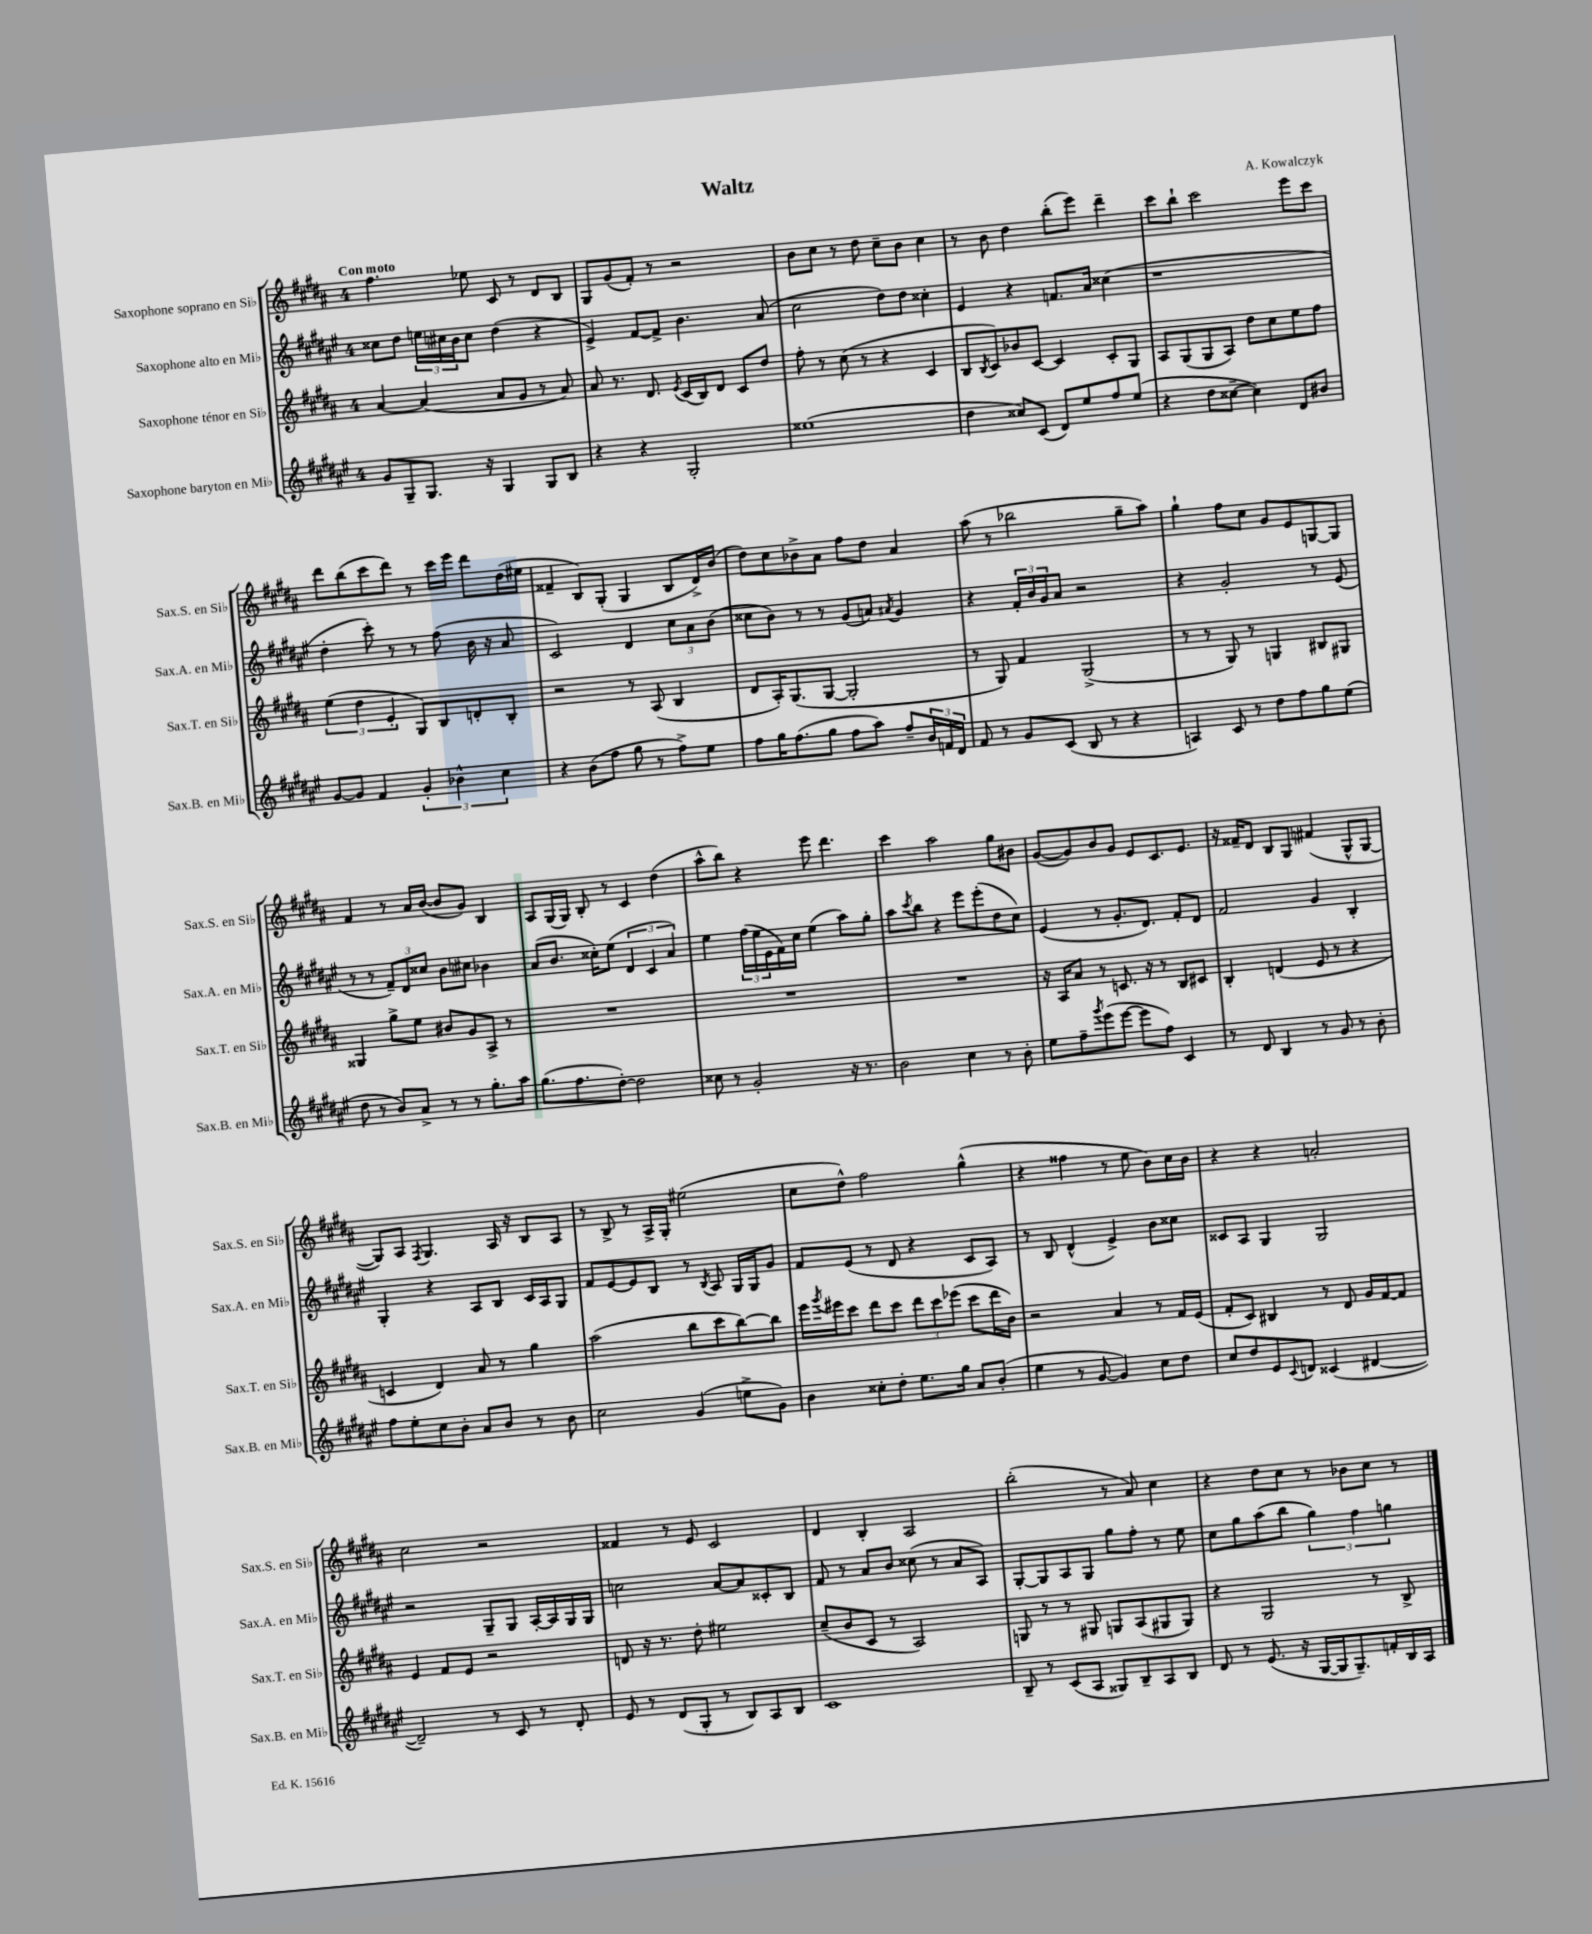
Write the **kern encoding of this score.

**kern	**kern	**kern	**kern
*staff4	*staff3	*staff2	*staff1
*clefG2	*clefG2	*clefG2	*clefG2
*k[f#c#g#d#a#e#]	*k[f#c#g#d#a#]	*k[f#c#g#d#a#e#]	*k[f#c#g#d#a#]
*M4/4	*M4/4	*M4/4	*M4/4
8g#	[4a#	8cc##	4.ff#
8G#~	.	8dd#	.
8.G#	(4a#]	24ee	.
.	.	24cc#	.
.	.	24b	.
.	.	8cc#	8ee-
16r	.	.	.
4G#	8a#	(4dd#	8c#
.	8g#	.	8r
8G#	8r	4r	8d#
8B	8a#)	.	8B
=	=	=	=
4r	8a#	4e#^)	8G#
.	8.r	.	(8g#
4r	.	[8f#	8f#')
.	8.d#	.	.
.	.	8f#^]	8r
.	8qe	.	.
2G#'	(16c#	4.b	2r
.	16B)	.	.
.	8d#	.	.
.	8c#	.	.
.	8dd#	(8a#	.
=	=	=	=
(1ee##	8ff#'	2cc#	8b
.	8r	.	8cc#
.	(8cc#	.	8r
.	8r	.	8dd#
.	4r	8dd#)	8cc#~
.	.	8dd#	8b
.	4c#	4cc##'	4cc#
=	=	=	=
4dd#	8B	4e#	8r
.	8qB	.	.
.	8c#)	.	8b
8cc##)	8b-	4r	4dd#
(8c#	[8c#	.	.
8d#)	4c#]	8.f	(8bb'
8ee#	.	.	8eee)
.	.	16a#	.
8ff#	8c#'	(4cc##	4ddd#~
(8ee#	8G#	.	.
=	=	=	=
4r	8A#	1r	8ccc#
.	(8G#	.	8bb`
8dd#	8G#	.	2ccc#
[8cc##~	8A#)	.	.
4cc##])	8dd#	.	.
.	8cc#	.	.
8d#	8ee	.	8eee
8b#	8ff#	.	8ccc#
=	=	=	=
[8g#	(6ee	4dd#'	8ddd#
8g#]	.	.	(8bb
.	6dd#	.	.
4f#	.	8ccc#')	8ccc#
.	6e'	.	.
.	.	8r	8ddd#)
6g#'	8G#)	8r	8r
.	8B	(8ff#	16ccc#
6b-^^	.	.	.
.	.	.	16eee
.	8d'	16b	8ddd#
.	.	16r	.
6cc#	.	.	.
.	8B'	8a#	(16dd#
.	.	.	16ee#
=	=	=	=
4r	2r	2c#)	4f##~
(8b	.	.	8B)
8ff#	.	.	(8G#'
8gg#	8r	4d#	4G#
8r	(8A#	.	.
8ff#^)	4B	12cc#	8B
.	.	12a#	.
8ee#	.	.	16d#^)
.	.	(12b	.
.	.	.	(16b
=	=	=	=
8ff#	8d#	8cc##	8dd#)
16gg#	16A#')	8b)	8cc#
(8.ff#	(8.G#	.	.
.	.	8r	8b-^
8gg#	[8G#	8r	8a#
8ff#	2G#']	(8g#	8ff#
8aa#)	.	8a)	8dd#
.	.	8qa#	.
8ff#~	.	4g#	4a#
24b	.	.	.
24f	.	.	.
24d#	.	.	.
=	=	=	=
8f#	8r	4r	(8aa#
8r	8G#)	.	8r
8g#	4f#	24f#'	2bb-
.	.	24b	.
.	.	24g#	.
(8c#	.	8a#	.
8B	(2G#^	2r	.
8r	.	.	.
4r	.	.	8gg#~
.	.	.	8aa#)
=	=	=	=
4A)	8r	4r	4gg#`
.	8r	.	.
8c#	8G#)	2g#'	8ff#
8r	8r	.	8cc#
8dd#	4G	.	8g#
8ff#	.	.	8e
8gg#	8B#	8r	[8G
(8ee#	8G#	(8e#	8G]
=	=	=	=
8dd#	4G##	8r	4f#
8r	.	8r	.
8b)	8gg#^	12f#~)	8r
.	.	12d#	.
8a#^	8ee	.	16a#
.	.	12cc##	.
.	.	.	([16b
8r	8b#	8b	8b]
8r	8g#	8cc#	8g#)
8.gg#'	8A#^	4b-	4B
.	8r	.	.
16aa#	.	.	.
=	=	=	=
(8.gg#	1r	(8a#	8A#
.	.	8.b	(16G#
8.ff#	.	.	16G#)
.	.	.	8B'
.	.	16cc##')	.
[8dd#')	.	(8ee#	8r
2dd#]	.	6d#	4c#
.	.	6c#	.
.	.	.	(4dd#
.	.	6a#)	.
=	=	=	=
8cc##	1r	4ee#	8aa#^^
8r	.	.	8bb)
2g#'	.	(24ff#	4r
.	.	24ee#	.
.	.	24e#	.
.	.	16f#)	.
.	.	16cc#	.
.	.	(4ee#	8eee
.	.	.	4.ddd#
16r	.	8aa#)	.
8.r	.	.	.
.	.	8gg#'	.
=	=	=	=
2b	1r	8aa#	4ccc#
.	.	8qccc#	.
.	.	8bb	.
.	.	4r	2aa#
4cc#	.	8eee#	.
.	.	(8eee#'	.
8r	.	8dd#	8gg#
8b'	.	8cc#)	8b#
=	=	=	=
8ee#	16r	(4e#	([8g#
.	16A#	.	.
8ff#~	8a#	.	8g#])
8qggg#	.	.	.
(8eee#	8r	8r	8b
[8eee#	8.c	8.g#'	8g#
8eee#]	.	.	8e
.	16r	8.d#)	.
8ff#)	8r	.	8.c#
4c#	8B	8f#'	.
.	.	.	8.e
.	8c#	8d#	.
=	=	=	=
8r	4B'	2f#	16r
.	.	.	16f##~
8d#	.	.	8d#
4B	(4d	.	8B
.	.	.	8G#
8r	8e	4g#	(4f#
8g#	8r	.	.
8r	4r	4B'	8G#^^
8b'	.	.	[8G#
=	=	=	=
8ff#	4c	4G#'	8G#])
8ee#'	.	.	8A#
.	.	.	8qF#
8cc#	4d#)	4r	4.G#
8b'	.	.	.
8a#	8a#	8A#	.
8b	8r	8B	16A#
.	.	.	16r
8r	4gg#	16c#	8B
.	.	16A#	.
8b	.	8G#	8A#
=	=	=	=
2cc#	(2aa#	8f#	8r
.	.	[8e#	8B^
.	.	8e#]	8r
.	.	8B	16A#^
.	.	.	16G#'
(4g#	8bb	8r	(2ee#
.	.	8qB	.
.	8ccc#	8A#	.
8ee^	[8bb)	16G#	.
.	.	16G#	.
8g#)	8bb]	8g#	.
=	=	=	=
4b	16eee	8f#	8cc#
.	8qggg#	.	.
.	16eee#	.	.
.	8ccc#	(8e#	8dd#^^)
8cc##'	8ddd#	8r	2ff#
8dd#'	8ccc#	8d#	.
8.ee#	12ddd#	4r	.
.	12ccc#	.	.
.	(12eee-	.	.
16gg#	.	.	.
8a#	8ccc#	8c#	(4gg#^^
(8b'	16ddd#	8A#)	.
.	16b)	.	.
=	=	=	=
4ee#	2r	8r	4r
.	.	8B	.
8r	.	(4d#^^	4ff##
[8g#	.	.	.
4g#])	4a#	4e#^)	8r
.	.	.	8ee
8cc#	8r	8b	8b)
8dd#	16f#	8cc##	16cc#
.	(16e	.	16b
=	=	=	=
8cc#	8f#'	8c##	4r
8dd#	8c#)	8A#	.
8e#	4B#	4G#	4r
8qqc#	.	.	.
8d	.	.	.
(4c##	8r	2G#	2a'
.	8d#	.	.
[4d#	16g#	.	.
.	[16f#	.	.
.	8f#]	.	.
=	=	=	=
2d#~])	4e	2r	2cc#
.	8f#	.	.
.	8e	.	.
8r	2r	8G#~	2r
8c#	.	8G#	.
8r	.	[16A#'	.
.	.	16A#]	.
8d#'	.	16G#	.
.	.	16G#	.
=	=	=	=
8e#	8d	2cc	4f##
8r	16r	.	.
.	8.r	.	.
(8d#	.	.	8r
8G#'	8dd#'	.	8e
8r	2ee#	[8a#	2c#
8B)	.	8a#]	.
8A#	.	8c##'	.
8B	.	8B	.
=	=	=	=
1c#	(8cc#~	8f#	4d#
.	8b	8r	.
.	8c#	8a#	4B'
.	8r	8b	.
.	2A#)	(8cc##	2A#
.	.	8r	.
.	.	8a#	.
.	.	8A#)	.
=	=	=	=
8B~	8G	[8G#'	(2bb'
8r	8r	8G#]	.
(8c#	8r	8A#	.
8A#	8G#	8G#	.
8G##)	8G	8gg#	8r
8B~	(8A#	8ff#'	8a#)
8A#	8G#	8r	4cc#
8B	8G#)	8ee#	.
=	=	=	=
8d#	4r	8cc#	4r
8r	.	8gg#	.
(8.e#	2G#	(8aa#	8dd#
.	.	8bb	8cc#
16r	.	.	.
[16G#	.	6gg#)	8r
16G#]	.	.	.
8.G#~)	.	.	8b-
.	.	6ff#	.
.	8r	.	8cc#
16f'	.	.	.
.	.	6gg	.
16B	8B^	.	8r
16A#	.	.	.
==	==	==	==
*-	*-	*-	*-
